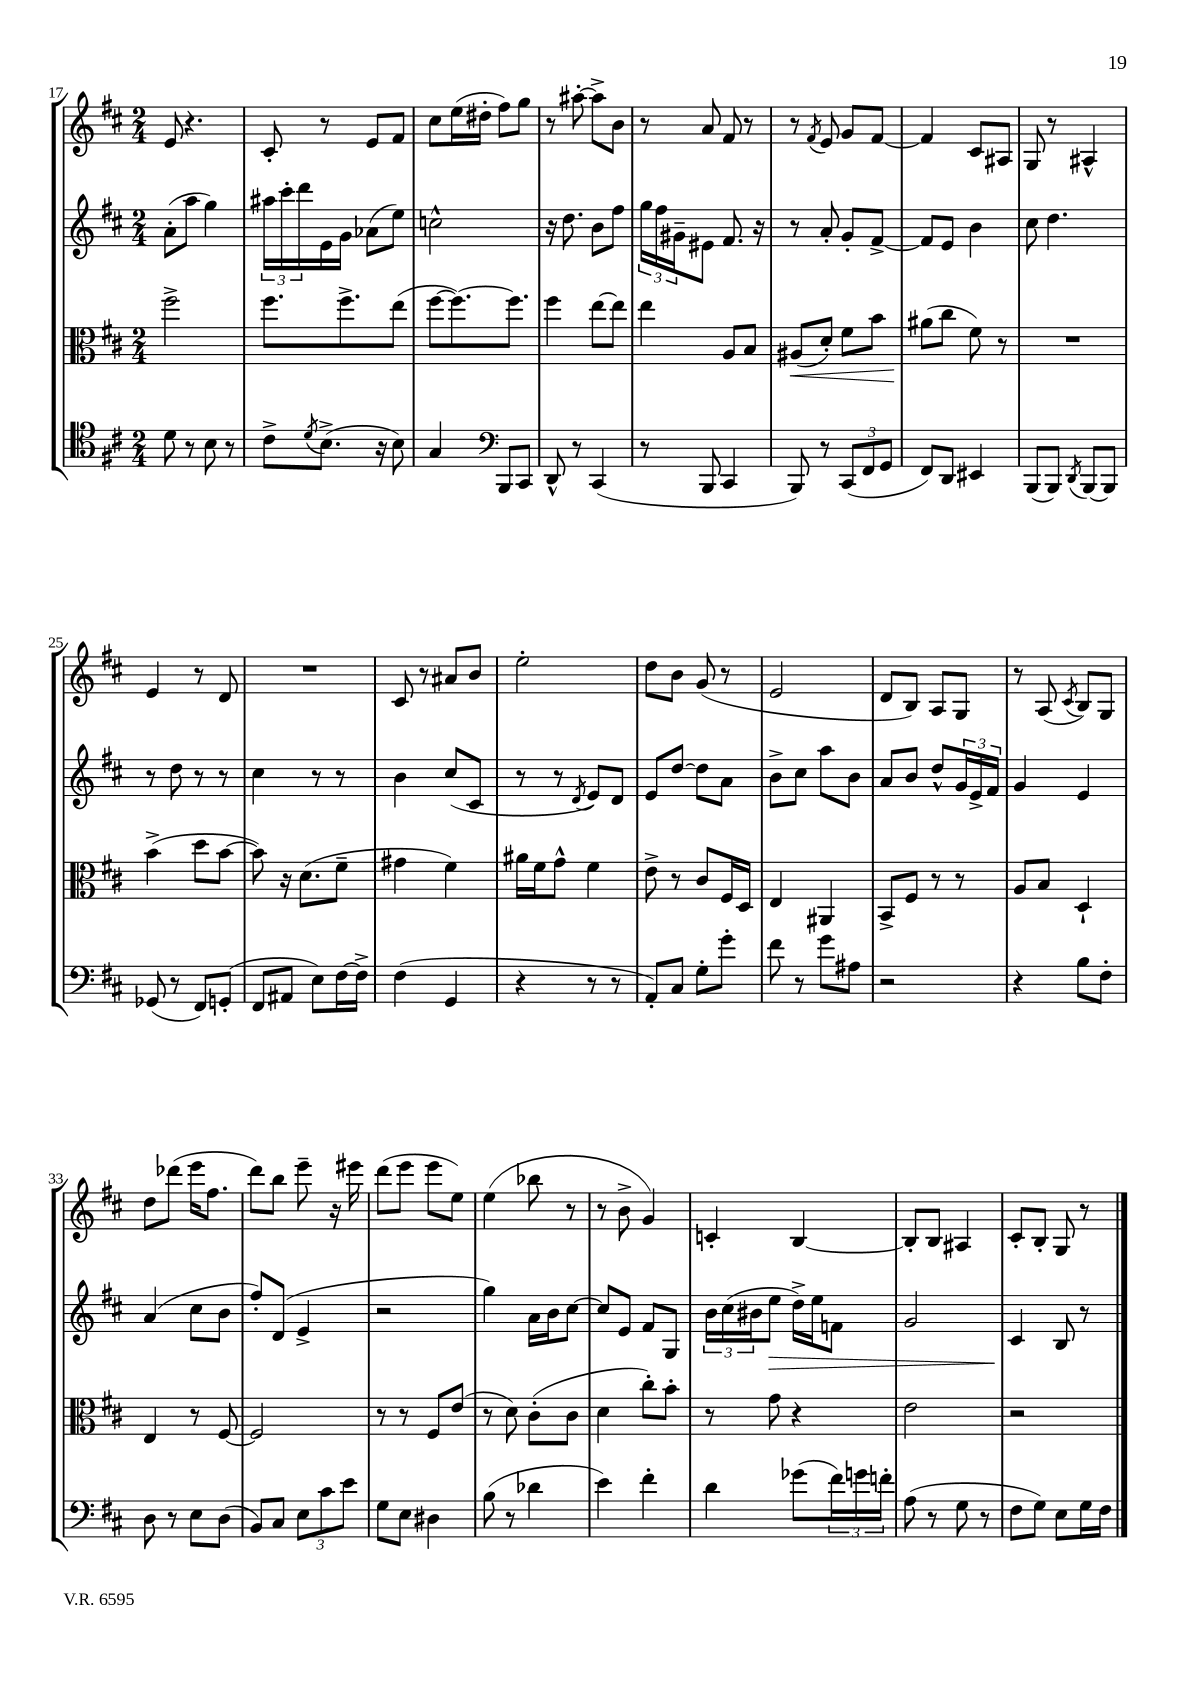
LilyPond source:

<<
\new StaffGroup <<
\new Staff = "s0" {
    \clef treble \key d \major \numericTimeSignature \time 2/4
    e'8 r4. |
    cis'8-. r8 e'8 fis'8 |
    cis''8 e''16( dis''16-. fis''8) g''8 |
    r8 ais''8~-. ais''8-> b'8 |
    r8 a'8 fis'8 r8 |
    r8 \acciaccatura { fis'8 } e'8 g'8 fis'8~ |
    fis'4 cis'8 ais8 |
    g8 r8 ais4-^ |
    e'4 r8 d'8 |
    R2 |
    cis'8 r8 ais'8 b'8 |
    e''2-. |
    d''8 b'8 g'8( r8 |
    e'2 |
    d'8 b8) a8 g8 |
    r8 a8( \acciaccatura { cis'8 } b8) g8 |
    d''8 des'''8( e'''16 fis''8. |
    d'''8) b''8 e'''8-- r16 eis'''16 |
    d'''8( e'''8 e'''8 e''8) |
    e''4( bes''8 r8 |
    r8 b'8-> g'4) |
    c'4-. b4~ |
    b8-. b8 ais4 |
    cis'8-. b8-. g8 r8 \bar "|." |
}
\new Staff = "s1" {
    \clef treble \key d \major \numericTimeSignature \time 2/4
    a'8-.( a''8 g''4) |
    \tuplet 3/2 { ais''16 cis'''16-. d'''16 } e'16 g'16 aes'8( e''8) |
    c''2-^ |
    r16 d''8. b'8 fis''8 |
    \tuplet 3/2 { g''16 fis''16 gis'16-- } eis'8 fis'8. r16 |
    r8 a'8-. g'8-. fis'8~-> |
    fis'8 e'8 b'4 |
    cis''8 d''4. |
    r8 d''8 r8 r8 |
    cis''4 r8 r8 |
    b'4 cis''8( cis'8 |
    r8 r8 \acciaccatura { d'8 } e'8) d'8 |
    e'8 d''8~ d''8 a'8 |
    b'8-> cis''8 a''8 b'8 |
    a'8 b'8 d''8-^ \tuplet 3/2 { g'16 e'16-> fis'16 } |
    g'4 e'4 |
    a'4( cis''8 b'8 |
    fis''8-.) d'8( e'4-> |
    r2 |
    g''4) a'16 b'16 cis''8~ |
    cis''8 e'8 fis'8 g8 |
    \tuplet 3/2 { b'16 cis''16( bis'16 } e''8\> d''16->) e''16 f'8 |
    g'2 |
    cis'4\! b8 r8 \bar "|." |
}
\new Staff = "s2" {
    \clef alto \key d \major \numericTimeSignature \time 2/4
    fis''2-> |
    fis''8. fis''8.-> e''8( |
    fis''8~ fis''8.~) fis''8. |
    fis''4 e''8~ e''8 |
    e''4 a8 b8 |
    ais8\<( d'8-.) fis'8 b'8 |
    ais'8\!( cis''8 fis'8) r8 |
    R2 |
    b'4->( d''8 b'8~ |
    b'8) r16 d'8.( fis'8-- |
    gis'4 fis'4) |
    ais'16 fis'16 g'8-^ fis'4 |
    e'8-> r8 cis'8 fis16 d16 |
    e4 ais,4 |
    b,8-> fis8 r8 r8 |
    a8 b8 d4-! |
    e4 r8 fis8~ |
    fis2 |
    r8 r8 fis8 e'8( |
    r8 d'8) cis'8-.( cis'8 |
    d'4 cis''8-.) b'8-. |
    r8 g'8 r4 |
    e'2 |
    r2 \bar "|." |
}
\new Staff = "s3" {
    \clef tenor \key d \major \numericTimeSignature \time 2/4
    d'8 r8 b8 r8 |
    cis'8-> \acciaccatura { d'8 } b8.->( r16 b8) |
    g4 \clef bass b,,8 cis,8 |
    d,8-^ r8 cis,4( |
    r8 b,,8 cis,4 |
    b,,8) r8 \tuplet 3/2 { cis,8( fis,8 g,8 } |
    fis,8) d,8 eis,4 |
    b,,8( b,,8) \acciaccatura { d,8 } b,,8~ b,,8 |
    ges,8( r8 fis,8) g,8-.( |
    fis,8 ais,8 e8) fis16~ fis16-> |
    fis4( g,4 |
    r4 r8 r8 |
    a,8-.) cis8 g8-. g'8-. |
    fis'8 r8 g'8 ais8 |
    r2 |
    r4 b8 fis8-. |
    d8 r8 e8 d8( |
    b,8) cis8 \tuplet 3/2 { e8 cis'8 e'8 } |
    g8 e8 dis4 |
    b8( r8 des'4 |
    e'4) fis'4-. |
    d'4 ges'8( \tuplet 3/2 { fis'16) g'16 f'16-. } |
    a8( r8 g8 r8 |
    fis8 g8) e8 g16 fis16 \bar "|." |
}
>>
>>
\layout { \context { \Score currentBarNumber = #17 } }
